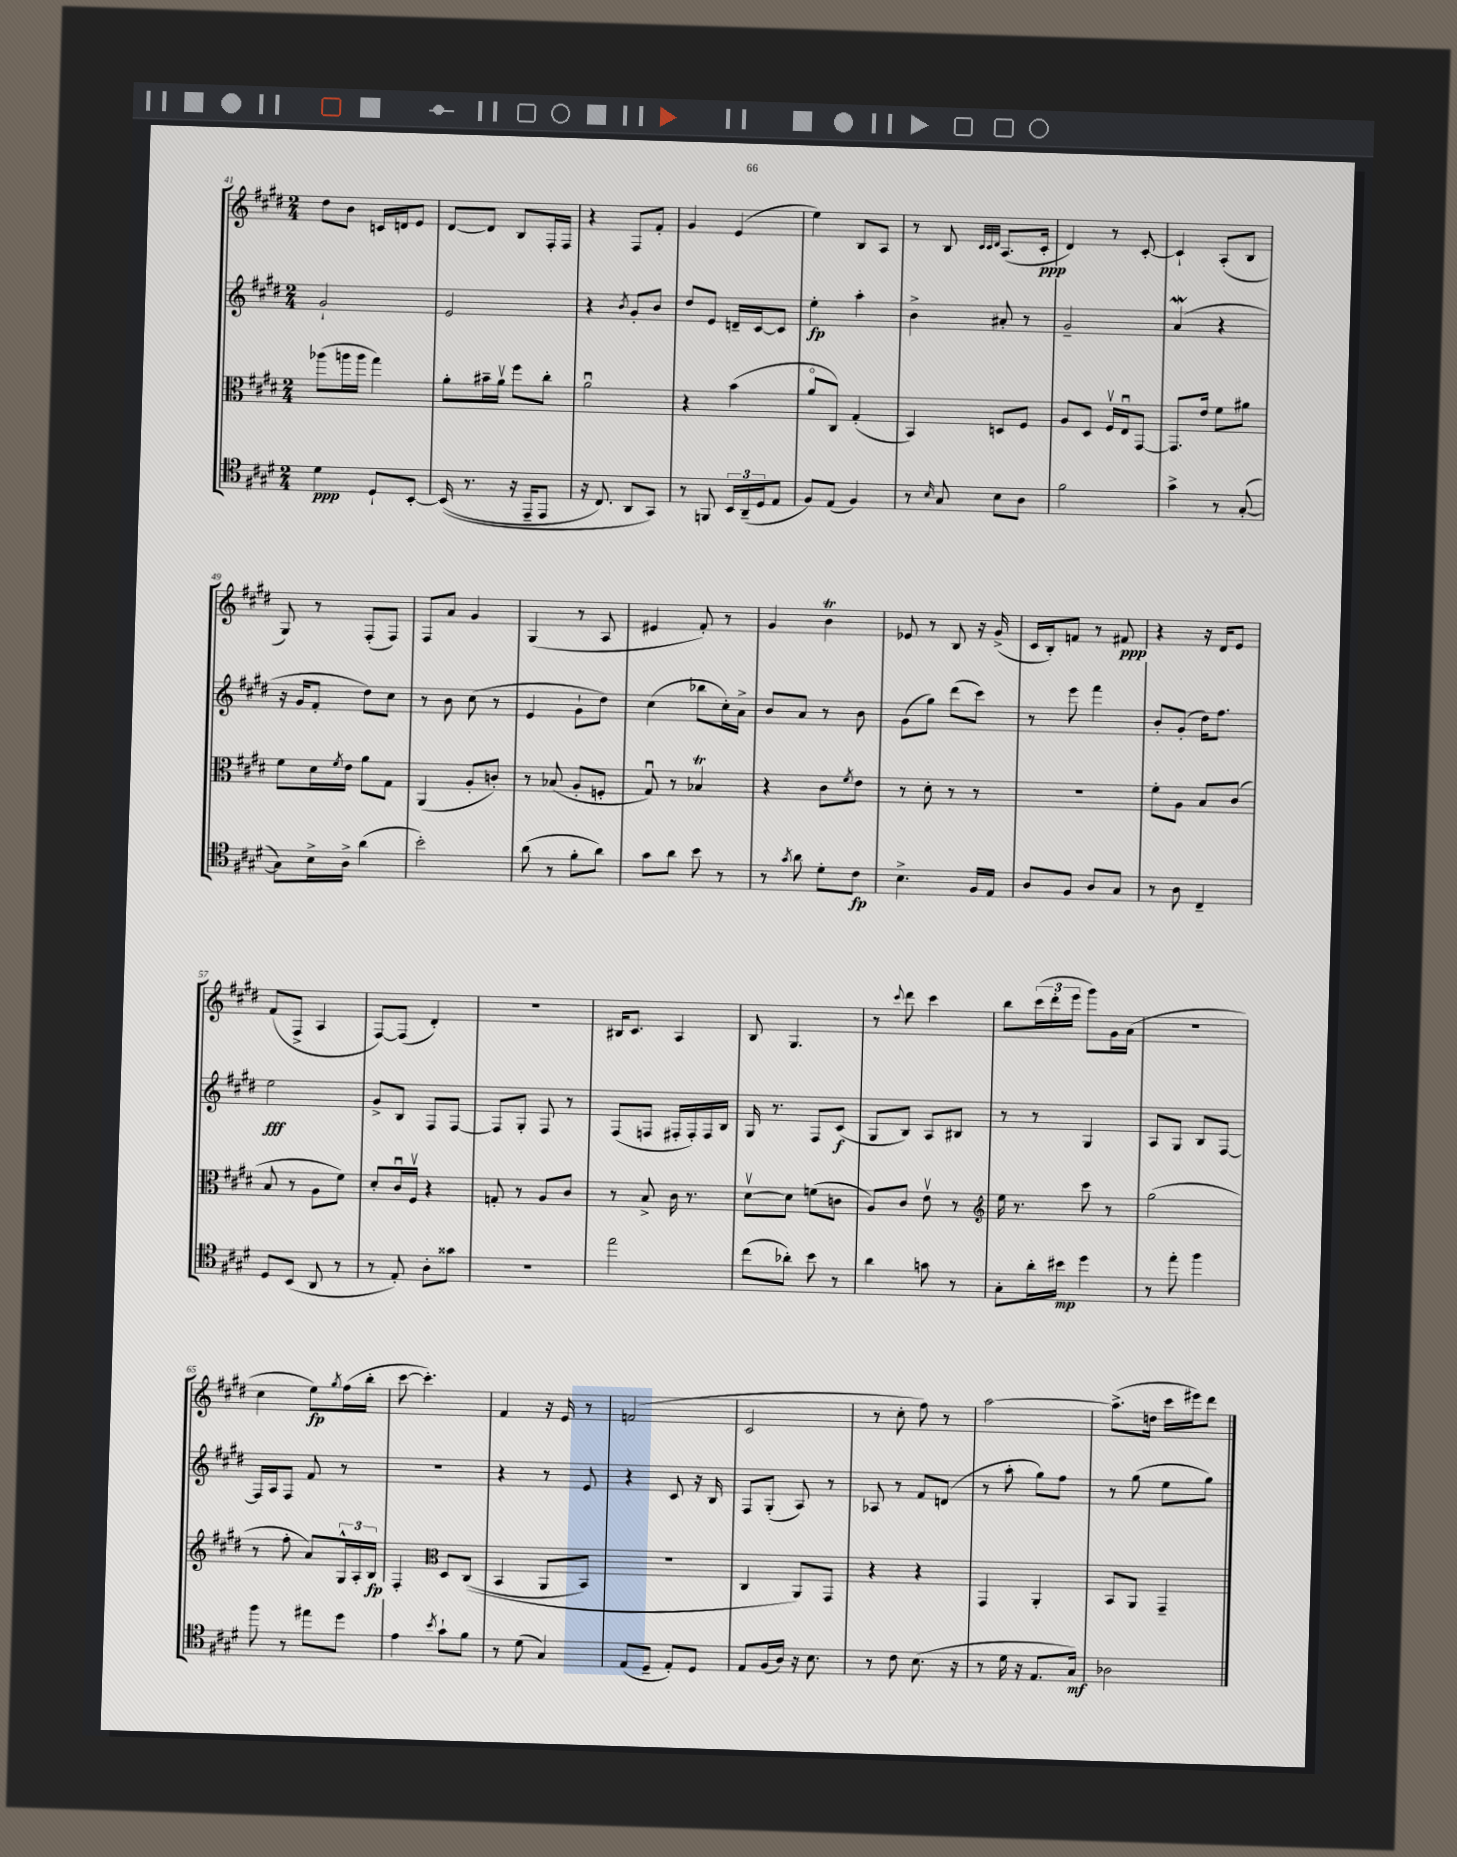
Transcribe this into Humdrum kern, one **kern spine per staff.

**kern	**dynam	**kern	**dynam	**kern	**dynam	**kern	**dynam
*part4	*part4	*part3	*part3	*part2	*part2	*part1	*part1
*staff4	*staff4	*staff3	*staff3	*staff2	*staff2	*staff1	*staff1
*clefC4	*	*clefC3	*	*clefG2	*	*clefG2	*
*k[f#c#g#d#]	*	*k[f#c#g#d#]	*	*k[f#c#g#d#]	*	*k[f#c#g#d#]	*
*M2/4	*	*M2/4	*	*M2/4	*	*M2/4	*
=41	=41	=41	=41	=41	=41	=41	=41
4d#\	ppp	(8aa-X\L	.	2g#`/	.	8dd#\L	.
.	.	16aan\L	.	.	.	8b\J	.
.	.	16aa\JJ	.	.	.	.	.
8D#`/L	.	4gg#\)	.	.	.	16cn/LL	.
.	.	.	.	.	.	16dn/J	.
[8BB'/J	.	.	.	.	.	8e/J	.
=42	=42	=42	=42	=42	=42	=42	=42
((16BB/]	.	8a'\L	.	2e/	.	[8d#/L	.
8.r	.	.	.	.	.	.	.
.	.	16b#X~\L	.	.	.	8d#/J]	.
.	.	16av\JJ	.	.	.	.	.
16r	.	8ff#\L	.	.	.	8B/L	.
16EE~/KL	.	.	.	.	.	.	.
8EE/J	.	8cc#'\J	.	.	.	16F#'/L	.
.	.	.	.	.	.	16F#/JJ	.
=43	=43	=43	=43	=43	=43	=43	=43
16r	.	2au\	.	4r	.	4r	.
8.C#/)	.	.	.	.	.	.	.
.	.	.	.	8qb/	.	.	.
8AA/L	.	.	.	8g#'/L	.	8F#/L	.
8GG#/J)	.	.	.	8b/J	.	8f#'/J	.
=44	=44	=44	=44	=44	=44	=44	=44
8r	.	4r	.	8dd#/L	.	4g#/	.
8FFn/	.	.	.	8e/J	.	.	.
24BB/LL	.	(4b\	.	16dn~/LL	.	(4e/	.
(24AA~/	.	.	.	.	.	.	.
.	.	.	.	[16c#/J	.	.	.
24D#/J	.	.	.	.	.	.	.
8E/J	.	.	.	8c#/J]	.	.	.
=45	=45	=45	=45	=45	=45	=45	=45
8F#/L)	.	8a/L	.	4ee'\	fp	4ee\)	.
(8E/J	.	8C#/J)	.	.	.	.	.
4F#/)	.	(4G#'/	.	4aa'\	.	8B/L	.
.	.	.	.	.	.	8A/J	.
=46	=46	=46	=46	=46	=46	=46	=46
8r	.	4BB/)	.	4b^\	.	8r	.
16qqB/	.	.	.	.	.	.	.
8G#/	.	.	.	.	.	8B/	.
.	.	.	.	.	.	32qqc#/LLL	.
.	.	.	.	.	.	32qqc#/	.
.	.	.	.	.	.	32qqd#/JJJ	.
8B\L	.	8Dn/L	.	8a#X'/	.	(8.A/L	.
8A\J	.	8F#/J	.	8r	.	.	.
.	.	.	.	.	.	16c#'/Jk	ppp
=47	=47	=47	=47	=47	=47	=47	=47
2f#\	.	8A/L	.	2g#~/	.	4d#/)	.
.	.	8D#/J	.	.	.	.	.
.	.	16F#v/LL	.	.	.	8r	.
.	.	16Eu/J	.	.	.	.	.
.	.	[8GG#/J	.	.	.	[8c#'/	.
=48	=48	=48	=48	=48	=48	=48	=48
4g#^\	.	8.GG#/L]	.	(4aw/	.	4c#`/]	.
.	.	16e/Jk	.	.	.	.	.
8r	.	8f#\L	.	4r	.	(8A'/L	.
([8G#'/	.	8a#X\J	.	.	.	8B/J	.
!!LO:LB:g=z
=49	=49	=49	=49	=49	=49	=49	=49
8G#\L])	.	8f#\L	.	16r	.	8G#/)	.
.	.	.	.	16g#/KL	.	.	.
16B^\L	.	16d#\L	.	8f#'/J	.	8r	.
.	.	8qf#/	.	.	.	.	.
16A^\JJ	.	16e\JJ	.	.	.	.	.
(4a\	.	8a\L	.	8dd#\L)	.	(8F#'/L	.
.	.	8G#\J	.	8cc#\J	.	8F#/J)	.
=50	=50	=50	=50	=50	=50	=50	=50
2b'\)	.	(4AA/	.	8r	.	8F#/L	.
.	.	.	.	8b\	.	8a/J	.
.	.	8A'/L	.	(8cc#\	.	4g#/	.
.	.	8cn'/J)	.	8r	.	.	.
=51	=51	=51	=51	=51	=51	=51	=51
(8a\	.	8r	.	4e/	.	(4G#/	.
8r	.	(8B-X/	.	.	.	.	.
8f#'\L	.	8A'/L	.	8g#`\L	.	8r	.
8a\J)	.	8Fn'/J	.	8dd#\J)	.	8A/	.
=52	=52	=52	=52	=52	=52	=52	=52
8g#\L	.	8G#u/)	.	(4cc#\	.	4e#X/	.
8a\J	.	8r	.	.	.	.	.
8b\	.	4B-XT/	.	8bb-X\L	.	8f#'/)	.
8r	.	.	.	16cc#'\L)	.	8r	.
.	.	.	.	16a^\JJ	.	.	.
=53	=53	=53	=53	=53	=53	=53	=53
8r	.	4r	.	8b/L	.	4g#/	.
8qg#/	.	.	.	.	.	.	.
8a\	.	.	.	8a/J	.	.	.
8d#'\L	.	8c#\L	.	8r	.	4bT\	.
.	.	8qf#/	.	.	.	.	.
8c#\J	fp	8e\J	.	8b\	.	.	.
=54	=54	=54	=54	=54	=54	=54	=54
4.B^\	.	8r	.	(8g#\L	.	8e-X/	.
.	.	8d#'\	.	8gg#\J)	.	8r	.
.	.	8r	.	(8ddd#\L	.	8B/	.
16F#/LL	.	8r	.	8ccc#\J)	.	16r	.
16E/JJ	.	.	.	.	.	(16g#^/	.
=55	=55	=55	=55	=55	=55	=55	=55
8A/L	.	2r	.	8r	.	16c#/LL	.
.	.	.	.	.	.	16B'/J)	.
8F#/J	.	.	.	8eee\	.	8fn/J	.
8A/L	.	.	.	4fff#\	.	8r	.
8G#/J	.	.	.	.	.	8f#X/	ppp
=56	=56	=56	=56	=56	=56	=56	=56
8r	.	8f#'\L	.	8b'/L	.	4r	.
8A\	.	8A\J	.	(8g#'/J	.	.	.
4C#~/	.	8B/L	.	16dd#\KL)	.	16r	.
.	.	.	.	8.ff#\J	.	16d#/KL	.
.	.	(8c#/J	.	.	.	8e/J	.
!!LO:LB:g=z
=57	=57	=57	=57	=57	=57	=57	=57
8D#/L	.	8B/	.	2ee\	fff	(8f#/L	.
(8BB/J	.	8r	.	.	.	8F#^/J	.
8AA/	.	8A\L	.	.	.	4A/	.
8r	.	8f#\J)	.	.	.	.	.
=58	=58	=58	=58	=58	=58	=58	=58
8r	.	8d#'/L	.	8g#^/L	.	[8F#/L)	.
8E'/)	.	16c#u/L	.	8B/J	.	(8F#/J]	.
.	.	16F#v/JJ	.	.	.	.	.
8A'\L	.	4r	.	8F#/L	.	4d#'/)	.
8g##X\J	.	.	.	[8F#/J	.	.	.
=59	=59	=59	=59	=59	=59	=59	=59
2r	.	8Gn'/	.	8F#/L]	.	2r	.
.	.	8r	.	8G#'/J	.	.	.
.	.	8A/L	.	8F#/	.	.	.
.	.	8c#/J	.	8r	.	.	.
=60	=60	=60	=60	=60	=60	=60	=60
2ee\	.	8r	.	(8F#/L	.	16B#X/KL	.
.	.	.	.	.	.	8.c#/J	.
.	.	8B^/	.	8Fn/J	.	.	.
.	.	16c#\	.	16F#X'/LL	.	4A/	.
.	.	8.r	.	16F#'/)	.	.	.
.	.	.	.	16F#/	.	.	.
.	.	.	.	16B/JJ	.	.	.
=61	=61	=61	=61	=61	=61	=61	=61
(8cc#\L	.	[8d#v\L	.	16G#/	.	8B/	.
.	.	.	.	8.r	.	.	.
8a-X'\J)	.	8d#\J]	.	.	.	4.G#/	.
8b\	.	(8fn\L	.	8F#/L	.	.	.
8r	.	8cn\J	.	(8c#/J	f	.	.
=62	=62	=62	=62	=62	=62	=62	=62
4a\	.	8A/L)	.	8G#/L	.	8r	.
.	.	.	.	.	.	8qqccc#/	.
.	.	8c#/J	.	8B/J)	.	8ddd#\	.
8gn\	.	8ev\	.	8A/L	.	4ccc#\	.
8r	.	8r	.	8B#X/J	.	.	.
=63	=63	=63	=63	=63	=63	=63	=63
*	*	*clefG2	*	*	*	*	*
8G#'\L	.	16ee\	.	8r	.	8bb\L	.
.	.	8.r	.	.	.	.	.
16a'\L	.	.	.	8r	.	(24ccc#\L	.
.	.	.	.	.	.	24ddd#'\	.
16b#X\JJ	mp	.	.	.	.	.	.
.	.	.	.	.	.	24eee\JJ	.
4dd#\	.	8ccc#\	.	4G#/	.	8ggg#\L)	.
.	.	8r	.	.	.	16g#\L	.
.	.	.	.	.	.	(16a\JJ	.
=64	=64	=64	=64	=64	=64	=64	=64
8r	.	(2gg#\	.	8A/L	.	2r	.
8ee'\	.	.	.	8G#/J	.	.	.
4ff#\	.	.	.	8B/L	.	.	.
.	.	.	.	[8F#/J	.	.	.
!!LO:LB:g=z
=65	=65	=65	=65	=65	=65	=65	=65
8ff#\	.	8r	.	16F#/LL]	.	4cc#\	.
.	.	.	.	16A/J	.	.	.
8r	.	8ff#'\	.	8F#/J	.	.	.
8ee#X\L	.	8a/L)	.	8f#/	.	8ee\L)	fp
.	.	.	.	.	.	8qgg#/	.
8dd#\J	.	24G#^^/L	.	8r	.	(16ff#\L	.
.	.	24A'/	.	.	.	.	.
.	.	.	.	.	.	16bb'\JJ	.
.	.	24B/JJ	fp	.	.	.	.
=66	=66	=66	=66	=66	=66	=66	=66
4e\	.	4F#'/	.	2r	.	[8ccc#\	.
.	.	.	.	.	.	4.ccc#'\])	.
8qb/	.	.	.	.	.	.	.
*	*	*clefC3	*	*	*	*	*
8g#`\L	.	8D#/L	.	.	.	.	.
8f#\J	.	((8C#/J	.	.	.	.	.
=67	=67	=67	=67	=67	=67	=67	=67
8r	.	4BB/	.	4r	.	4f#/	.
(8d#\	.	.	.	.	.	.	.
4G#/)	.	8AA/L	.	8r	.	16r	.
.	.	.	.	.	.	16e/	.
.	.	8BB/J)	.	8e/	.	8r	.
=68	=68	=68	=68	=68	=68	=68	=68
(8E/L	.	2r	.	4r	.	(2fn/	.
8D#~/J	.	.	.	.	.	.	.
8E'/L)	.	.	.	8c#/	.	.	.
8D#/J	.	.	.	16r	.	.	.
.	.	.	.	16B/	.	.	.
=69	=69	=69	=69	=69	=69	=69	=69
8E/L	.	4C#/	.	8F#/L	.	2c#/	.
(16F#/L	.	.	.	(8G#'/J	.	.	.
16A/JJ)	.	.	.	.	.	.	.
16r	.	8AA/L)	.	8A/)	.	.	.
8.B\	.	.	.	.	.	.	.
.	.	8GG#/J	.	8r	.	.	.
=70	=70	=70	=70	=70	=70	=70	=70
8r	.	4r	.	8A-X/	.	8r	.
8c#\	.	.	.	8r	.	8cc#'\	.
(8.B\	.	4r	.	8f#/L	.	8ff#\)	.
.	.	.	.	(8dn/J	.	8r	.
16r	.	.	.	.	.	.	.
=71	=71	=71	=71	=71	=71	=71	=71
8r	.	4GG#/	.	8r	.	[2aa\	.
16d#\	.	.	.	8aa'\	.	.	.
16r	.	.	.	.	.	.	.
8.E/L	.	4AA'/	.	8gg#\L)	.	.	.
.	.	.	.	8ff#\J	.	.	.
16G#/Jk)	mf	.	.	.	.	.	.
=72	=72	=72	=72	=72	=72	=72	=72
2A-X\	.	8BB/L	.	8r	.	(8.aa^\L]	.
.	.	8AA/J	.	(8gg#\	.	.	.
.	.	.	.	.	.	16ddn\Jk	.
.	.	4GG#~/	.	8ee\L	.	16ccc#\LL	.
.	.	.	.	.	.	16eee#X\J)	.
.	.	.	.	8gg#\J)	.	8ddd#\J	.
==	==	==	==	==	==	==	==
*-	*-	*-	*-	*-	*-	*-	*-
